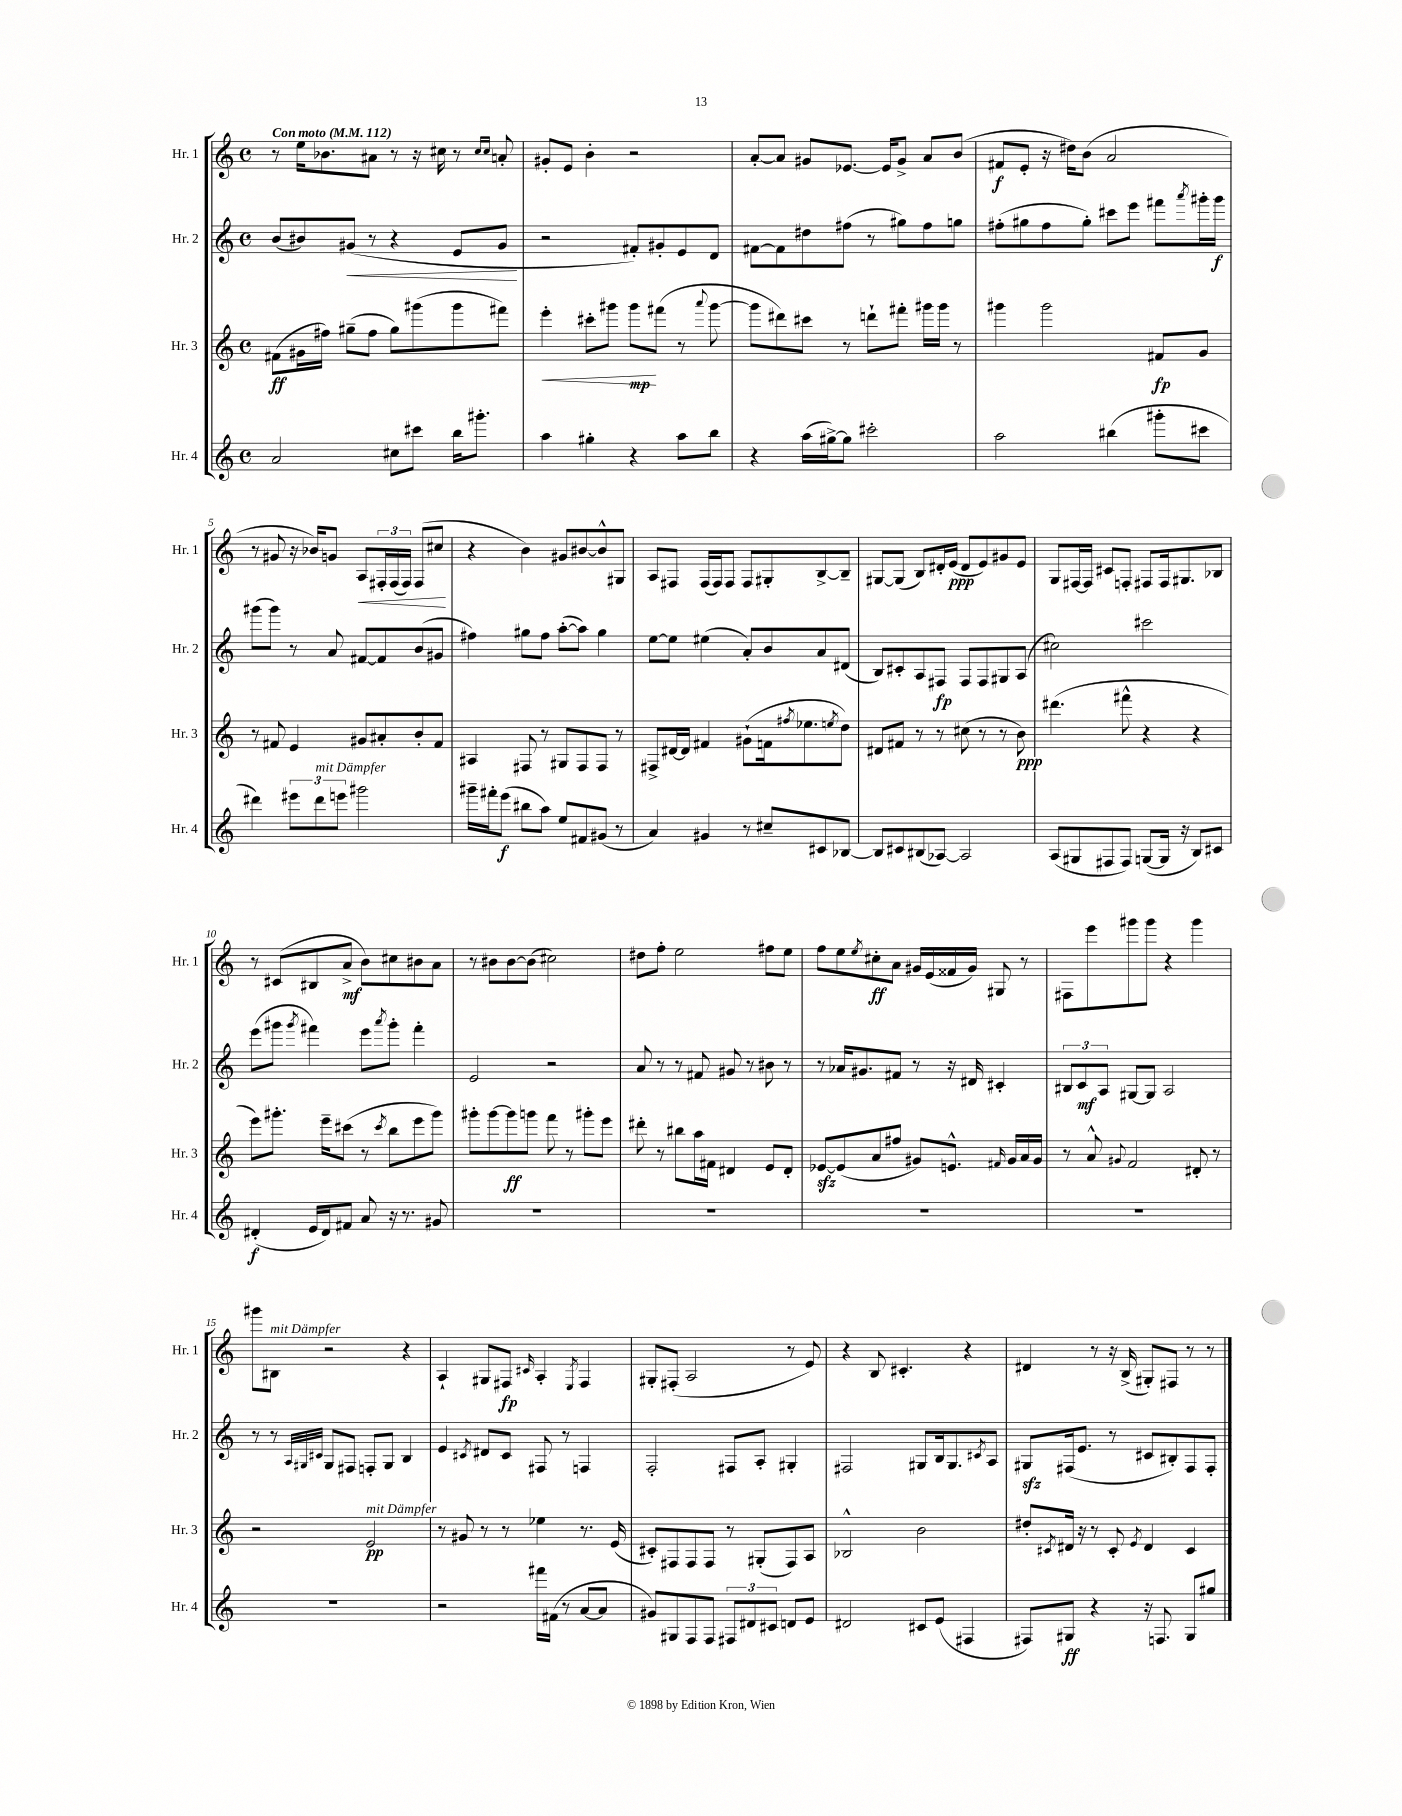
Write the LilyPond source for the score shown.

<<
\new StaffGroup <<
\new Staff = "s0" \with { instrumentName = "Hr. 1" shortInstrumentName = "Hr. 1" } {
    \clef treble \key c \major \defaultTimeSignature \time 4/4 \tempo "Con moto" 4 = 112
    r8 e''16 bes'8. ais'8 r8 r16 cis''16 r8 \grace { cis''16 cis''16 } a'8-. |
    gis'8-. e'8 b'4-. r2 |
    a'8~-. a'8 gis'8 ees'8.~ ees'16 gis'8-> a'8 b'8( |
    fis'8\f e'8-. r16 dis''16) b'8( a'2 |
    r8 gis'8 r16 bes'16) g'8 a8\< \tuplet 3/2 { fis16-. fis16( fis16) } fis8( cis''8\! |
    r4 b'4) gis'8 bis'8~ bis'8-^ gis8 |
    a8 fis8 fis16( fis16) fis8 fis8 gis8-. b8~-> b8-- |
    gis8~ gis8( b8) dis'16-. e'16\ppp( dis'8 e'8) gis'8 e'8 |
    g8 fis16~ fis16 cis'8 f8-. fis8 fis16 gis8. bes8 |
    r8 cis'8( bis8 a'8->\mf b'8) cis''8 bis'8 a'8 |
    r8 bis'8 bis'8~ bis'8( cis''2) |
    dis''8 f''8-. e''2 fis''8 e''8 |
    f''8 e''8 \acciaccatura { e''8 } cis''8-.\ff a'8 gis'16 e'16( fisis'16 gis'16) gis8 r8 |
    fis8 e'''8 gis'''8 gis'''8 r4 gis'''4 |
    gis'''8 bis8^\markup { \italic "mit Dämpfer" } r2 r4 |
    a4-! gis8 fis8\fp \grace { cis'16 } a4-. \acciaccatura { e8 } fis4 |
    gis8-. fis8-.( a2 r8 e'8) |
    r4 b8 cis'4.-. r4 |
    dis'4 r8 r16 b16->( gis8-.) fis8 r8 r8 \bar "|." |
}
\new Staff = "s1" \with { instrumentName = "Hr. 2" shortInstrumentName = "Hr. 2" } {
    \clef treble \key c \major \defaultTimeSignature \time 4/4
    b'8( bis'8) gis'8\<( r8 r4 e'8 gis'8\! |
    r2 fis'8-.) gis'8-. e'8 d'8 |
    fis'8~ fis'8 dis''8 fis''8( r8 gis''8) fis''8 g''8 |
    fis''8-.( gis''8 fis''8 gis''8-.) cis'''8 e'''8 fis'''8 \acciaccatura { a'''8 } gis'''16-. gis'''16\f |
    gis'''8( gis'''8) r8 a'8 fis'8~ fis'8 b'8( gis'8 |
    fis''4) gis''8 fis''8 a''8~-.( a''8) gis''4 |
    e''8~ e''8 eis''4( a'8-.) b'8 a'8 dis'8( |
    b8) cis'8-. a8 fis8\fp fis8 fis8 gis8 a8( |
    cis''2) cis'''2 |
    e'''8( gis'''8 \acciaccatura { gis'''8 } fis'''4) e'''8 \acciaccatura { a'''8 } gis'''8-. fis'''4-. |
    e'2 r2 |
    a'8 r8 r8 fis'8 gis'8 r8 bis'8 r8 |
    r8 aes'16 gis'8. fis'8 r8 r16 dis'16 cis'4-. |
    \tuplet 3/2 { bis8 c'8\mf a8 } gis8~ gis8 a2 |
    r8 r8 \grace { a32 gis32 cis'32 } gis8 fis8 f8-. gis8 b4 |
    e'4 \acciaccatura { cis'8 } dis'8 cis'8 fis8 r8 f4 |
    f2-. fis8 a8-. gis4-. |
    fis2 gis8 b16 gis8. \acciaccatura { cis'8 } a8 |
    gis8\sfz fis16( e'8. r8 cis'8 bis8-.) fis8 fis8-. \bar "|." |
}
\new Staff = "s2" \with { instrumentName = "Hr. 3" shortInstrumentName = "Hr. 3" } {
    \clef treble \key c \major \defaultTimeSignature \time 4/4
    fis'8\ff( gis'16 fis''16) gis''8--( fis''8 gis''8) gis'''8( gis'''8 fis'''8) |
    e'''4-.\< cis'''8-. gis'''8 gis'''8\mp\! fis'''8( r8 \appoggiatura { a'''8 } gis'''8~ |
    gis'''8 dis'''8) cis'''8 r8 d'''8-! fis'''8-. gis'''16 gis'''16 r8 |
    gis'''4 gis'''2 fis'8\fp g'8 |
    r8 fis'8 e'4 gis'8 ais'8-. b'8-. fis'8 |
    ais4 fis8 r8 gis8 fis8 fis8 r8 |
    fis8-> dis'16~ dis'16 fis'4 gis'8-!( f'16 \acciaccatura { fis''8 } ees''8. \acciaccatura { e''8 } d''8) |
    dis'8 fis'8 r8 r8 cis''8( r8 r8 b'8\ppp) |
    dis'''4.( fis'''8-^ r4 r4 |
    e'''8) gis'''8.-. e'''16-- cis'''8( r8 \acciaccatura { cis'''8 } b''8 e'''8 gis'''8) |
    gis'''8-. gis'''8~ gis'''8\ff g'''8 f'''8 r8 gis'''8-. e'''8 |
    dis'''8-. r8 bis''8 a''16 fis'16 dis'4 e'8 dis'8-. |
    ees'8~\sfz ees'8( a'8 fis''8 gis'8) e'8.-^ \grace { fis'16 } gis'16 a'16 gis'16 |
    r8 a'8-^ \appoggiatura { gis'8 } f'2 dis'8-. r8 |
    r2 e'2\pp^\markup { \italic "mit Dämpfer" } |
    r8 gis'8 r8 r8 ees''4 r8. e'16( |
    cis'8-.) fis8 fis8 fis8 r8 gis8-.( fis8) a8 |
    bes2-^ b'2 |
    dis''8-. \acciaccatura { cis'8 } dis'16 r16 r8 cis'8-. \acciaccatura { e'8 } dis'4 cis'4 \bar "|." |
}
\new Staff = "s3" \with { instrumentName = "Hr. 4" shortInstrumentName = "Hr. 4" } {
    \clef treble \key c \major \defaultTimeSignature \time 4/4
    a'2 cis''8 cis'''8 b''16 gis'''8.-. |
    a''4 gis''4-. r4 a''8 b''8 |
    r4 a''16( gis''16~->) gis''8 cis'''2-. |
    a''2 bis''4( gis'''8-. cis'''8 |
    dis'''4) \tuplet 3/2 { eis'''8 dis'''8^\markup { \italic "mit Dämpfer" } e'''8 } gis'''2 |
    gis'''16-- fis'''16-. e'''8\f( bis''8 a''8) e''8 fis'8 gis'8( r8 |
    a'4) gis'4 r8 cis''8-- cis'8 bes8~ |
    bes8 cis'8 bis8( aes8~) aes2 |
    a8( gis8 fis8 fis8) g8~( g16 r16 b8) cis'8 |
    dis'4-.\f( e'16 dis'16) fis'8 a'8 r16 r8. gis'8 |
    R1 |
    R1 |
    R1 |
    R1 |
    R1 |
    r2 fis'''16 fis'16( r8 a'8~ a'8 |
    gis'8) gis8 f8 f8 \tuplet 3/2 { fis8 dis'8 cis'8 } d'8 e'8 |
    dis'2 cis'8 e'8( fis4 |
    fis8) gis8\ff r4 r16 f8. gis8 gis''8 \bar "|." |
}
>>
>>
